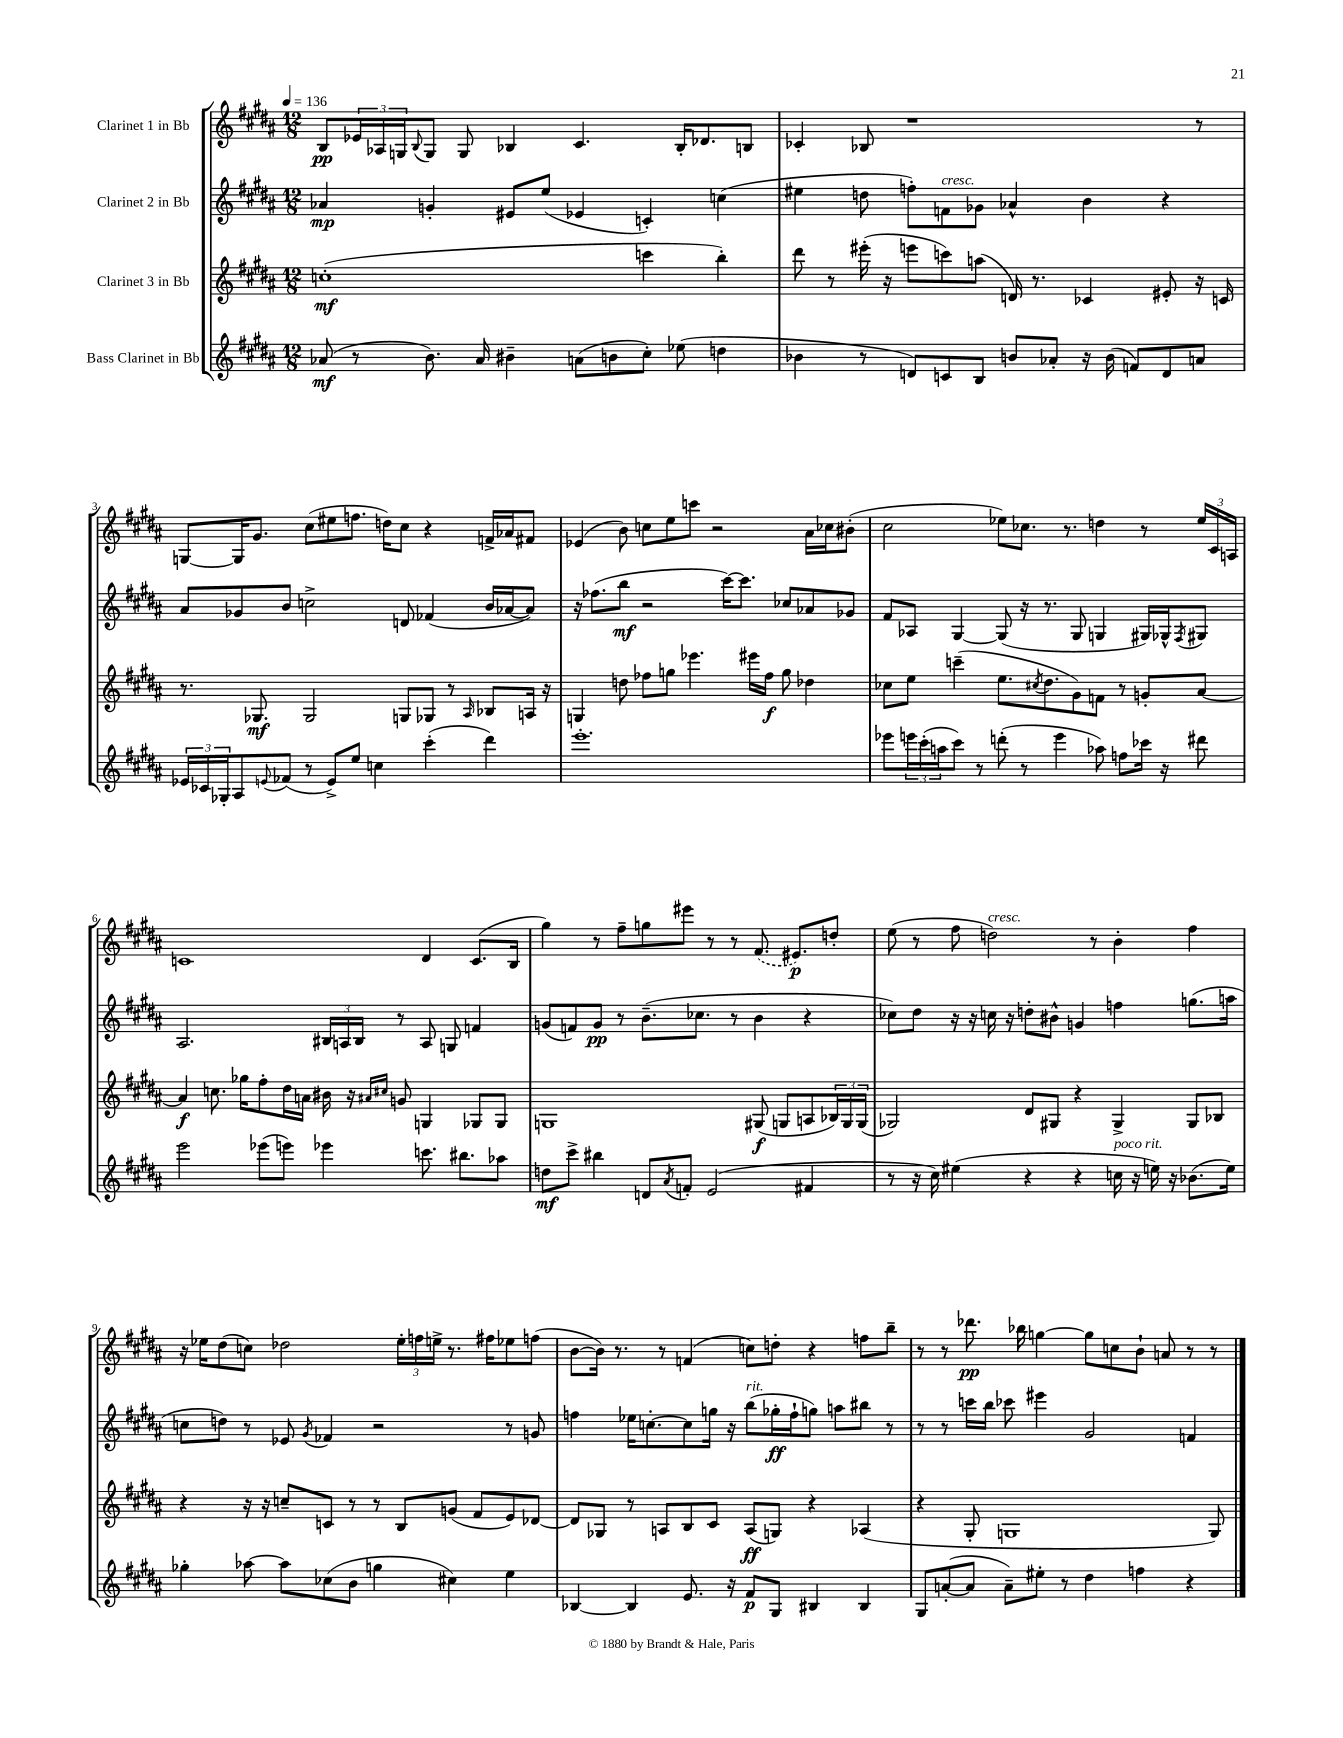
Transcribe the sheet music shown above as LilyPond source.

<<
\new StaffGroup <<
\new Staff = "s0" \with { instrumentName = "Clarinet 1 in Bb" } {
    \clef treble \key b \major \numericTimeSignature \time 12/8 \tempo 4 = 136
    b8\pp \tuplet 3/2 { ees'16 aes16 g16 } \appoggiatura { b8 } g8 g8 bes4 cis'4. bes16-. des'8. b8 |
    ces'4-. bes8 r1 r8 |
    g8~ g16 gis'8. cis''8( eis''8 f''8. d''16) cis''8 r4 f'16-> aes'16 fis'8 |
    ees'4( b'8) c''8 e''8 c'''8 r2 ais'16 ces''16 bis'8-.( |
    cis''2 ees''8) ces''8. r8. d''4 r8 \tuplet 3/2 { ees''16 cis'16 a16 } |
    c'1 dis'4 c'8.( b16 |
    gis''4) r8 fis''8-- g''8 eis'''8 r8 r8 \once \slurDashed fis'8.( eis'8.\p) d''8-. |
    e''8( r8 fis''8 d''2^\markup { \italic "cresc." }) r8 b'4-. fis''4 |
    r16 ees''16 dis''8( c''8) des''2 \tuplet 3/2 { ees''16-. f''16 e''16-> } r8. fis''16 ees''8 f''8( |
    b'8~ b'16) r8. r8 f'4( c''8) d''8-. r4 f''8 b''8-- |
    r8 r8 des'''8.\pp bes''16 g''4~ g''8 c''8 b'8-! a'8 r8 r8 \bar "|." |
}
\new Staff = "s1" \with { instrumentName = "Clarinet 2 in Bb" } {
    \clef treble \key b \major \numericTimeSignature \time 12/8
    aes'4\mp g'4-. eis'8 e''8( ees'4 c'4-.) c''4( |
    eis''4 d''8 f''8-.) f'8^\markup { \italic "cresc." } ges'8 aes'4-^ b'4 r4 |
    ais'8 ges'8 b'8 c''2-> d'8 fes'4( b'16 aes'16~ aes'8) |
    r16 fes''8.( b''8\mf r2 cis'''16~) cis'''8. ces''8 aes'8 ges'8 |
    fis'8 aes8 gis4~ gis8( r16 r8. gis8 g4 gis16) ges16-^ \acciaccatura { fis8 } gis8 |
    ais2. \tuplet 3/2 { bis16 a16 bis16 } r8 a8 g8 f'4 |
    g'8( f'8) g'8\pp r8 b'8.--( ces''8. r8 b'4 r4 |
    ces''8) dis''8 r16 r16 c''16 r16 d''8-. bis'8-^ g'4 f''4 g''8.( a''16 |
    c''8 d''8) r8 ees'8 \acciaccatura { gis'8 } fes'4 r2 r8 g'8 |
    f''4 ees''16 c''8.~-. c''8 g''16 r16 b''8^\markup { \italic "rit." }( ges''16-.\ff f''16-! g''8) a''8 bis''8 r8 |
    r8 r8 c'''16 b''16 ces'''8 eis'''4 gis'2 f'4 \bar "|." |
}
\new Staff = "s2" \with { instrumentName = "Clarinet 3 in Bb" } {
    \clef treble \key b \major \numericTimeSignature \time 12/8
    c''1-.\mf( c'''4 b''4-.) |
    dis'''8 r8 eis'''16-.( r16 e'''8 c'''8) a''8( d'16) r8. ces'4 eis'8-. r16 c'16 |
    r8. ges8.\mf ges2 g8 ges8 r8 \grace { ais16 } bes8 a16 r16 |
    g4 d''8 fes''8 g''8 ees'''4. eis'''16 fes''16\f g''8 des''4 |
    ces''8 e''8 c'''4--( e''8. \acciaccatura { cis''8 } dis''8. gis'8) f'8 r8 g'8-. ais'8~ |
    ais'4\f c''8. ges''16 fis''8-. dis''16 a'16 bis'16 r16 \grace { ais'16 cis''16 } g'8 g4 ges8 ges8 |
    g1 gis8\f( g8 a8 \tuplet 3/2 { bes16) g16 g16( } |
    ges2) dis'8 gis8 r4 gis4-> gis8 bes8 |
    r4 r16 r16 c''8-- c'8 r8 r8 b8 g'8( fis'8 e'8) des'8~ |
    des'8 ges8 r8 a8 b8 cis'8 a8\ff( g8) r4 aes4( |
    r4 gis8-. g1 g8) \bar "|." |
}
\new Staff = "s3" \with { instrumentName = "Bass Clarinet in Bb" } {
    \clef treble \key b \major \numericTimeSignature \time 12/8
    aes'8\mf( r8 b'8.) aes'16 bis'4-- a'8( b'8 cis''8-.) ees''8( d''4 |
    bes'4 r8 d'8) c'8 b8 b'8 aes'8-. r16 b'16( f'8) d'8 a'8 |
    \tuplet 3/2 { ees'16 ces'16 ges16-. } ais8 \appoggiatura { e'8 } fes'8( r8 e'8->) e''8 c''4 cis'''4-.( dis'''4) |
    e'''1.-. |
    ees'''8 \tuplet 3/2 { e'''16 cis'''16-.( a''16 } cis'''8) r8 d'''8-.( r8 e'''4 aes''8) f''8 ces'''16 r16 dis'''8 |
    e'''2 ees'''8( e'''8) ees'''4 c'''8. bis''8. aes''8 |
    d''8\mf cis'''8-> bis''4 d'8 \acciaccatura { ais'8 } f'8-. e'2( fis'4 |
    r8 r16 cis''16) eis''4( r4 r4 c''16^\markup { \italic "poco rit." } r16 e''16) r16 bes'8.( e''16) |
    ges''4-. aes''8~ aes''8 ces''8( b'8 g''4 cis''4) e''4 |
    bes4~ bes4 e'8. r16 fis'8\p gis8 bis4 bis4 |
    gis8 a'8~-.( a'8 a'8--) eis''8-. r8 dis''4 f''4 r4 \bar "|." |
}
>>
>>
